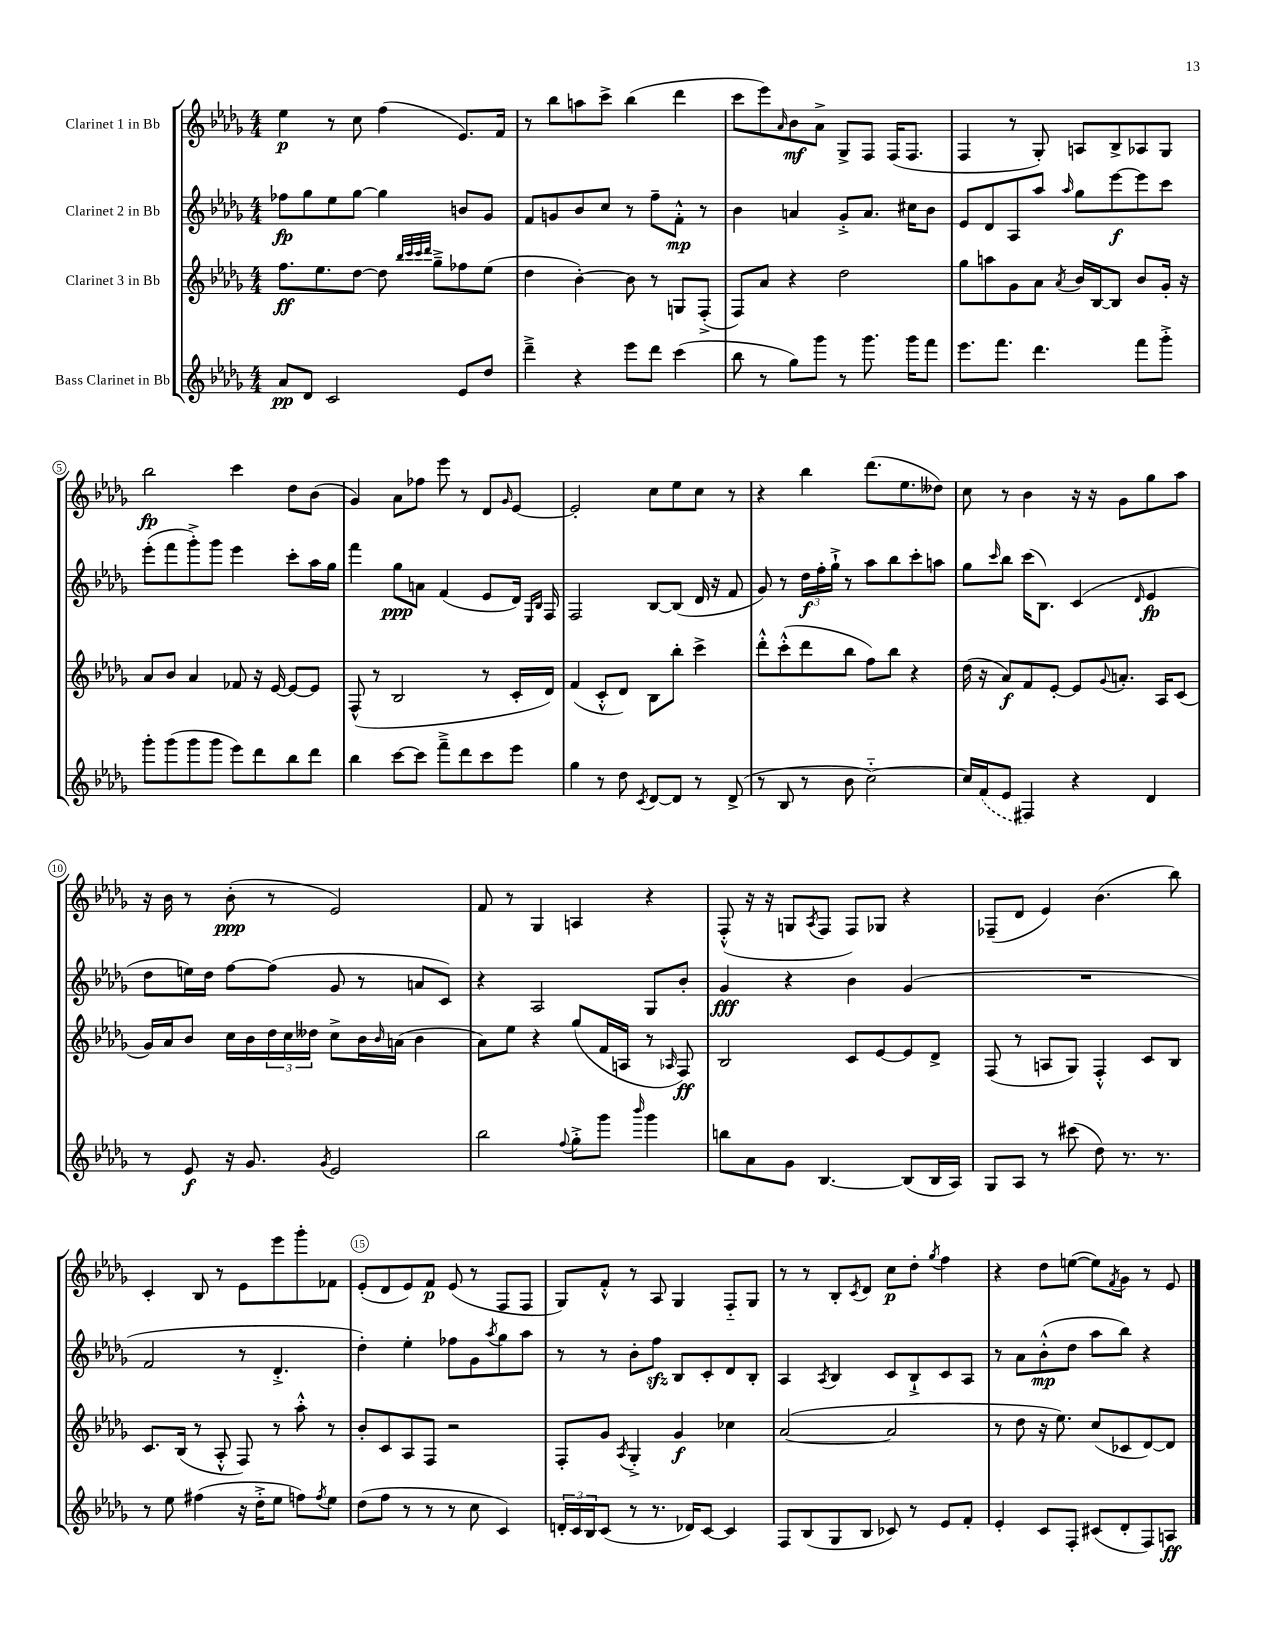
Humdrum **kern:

**kern	**kern	**kern	**kern
*staff4	*staff3	*staff2	*staff1
*clefG2	*clefG2	*clefG2	*clefG2
*k[b-e-a-d-g-]	*k[b-e-a-d-g-]	*k[b-e-a-d-g-]	*k[b-e-a-d-g-]
*M4/4	*M4/4	*M4/4	*M4/4
8a-	8.ff	8ff-	4ee-
8d-	.	8gg-	.
.	8.ee-	.	.
2c	.	8ee-	8r
.	[8dd-	[8gg-	8cc
.	8dd-]	4gg-]	(4ff
.	32qqbb-	.	.
.	32qqccc	.	.
.	32qqccc	.	.
.	32qqddd-	.	.
.	8gg-~^	.	.
8e-	8ff-	8b	8.e-)
8dd-	(8ee-	8g-	.
.	.	.	16f
=	=	=	=
4ddd-~^	4dd-	8f	8r
.	.	8g	8bb-
4r	[4b-')	8b-	8aa
.	.	8cc	8ccc^
8eee-	8b-]	8r	(4bb-
8ddd-	8r	8ff~	.
(4ccc	8G	8f'^^	4ddd-
.	(8F'^	8r	.
=	=	=	=
8bb-	8F)	4b-	8ccc
8r	8a-	.	8eee-)
.	.	.	16qqa-
8gg-)	4r	4a	8b-
8ggg-	.	.	8a-^
8r	2dd-	8g-'^	8G-^
8.ggg-	.	8.a	8F
.	.	.	(16F
16ggg-	.	16cc#	8.F
8fff	.	8b-	.
=	=	=	=
8.eee-	8gg-	8e-	4F
.	8aa	8d-	.
8.fff	.	.	.
.	8g-	8A-	8r
4.ddd-	8a-	8aa-	8G-')
.	8qa-	16qqaa-	.
.	16b-	8gg-	8A
.	[16B-	.	.
.	8B-]	[8eee-	8B-^
8fff	8b-	8eee-]	8A-
8ggg-'^	16g-'	8ccc	8G-
.	16r	.	.
=	=	=	=
8ggg-'	8a-	(8eee-'	2bb-
(8ggg-	8b-	8fff	.
8ggg-	4a-	8ggg-'^)	.
8ggg-	.	8ggg-	.
8eee-)	8f-	4eee-	4ccc
8ddd-	16r	.	.
.	[16e-	.	.
8bb-	8e-_	8ccc'	8dd-
8ddd-	8e-]	16aa-	(8b-
.	.	16gg-	.
=	=	=	=
4bb-	(8F^^	4fff	4g-)
.	8r	.	.
[8ccc	2B-	8gg-	8a-
8ccc]	.	8a	8ff-
8fff~^	.	(4f	8eee-
8ddd-	.	.	8r
8ccc	8r	8e-	8d-
.	.	.	16qqg-
8eee-	16c'	16d-)	[8e-
.	.	16qqE-	.
.	.	16qqB-	.
.	16d-)	16F	.
=	=	=	=
4gg-	(4f	2F	2e-']
8r	8c'^^	.	.
8dd-	8d-)	.	.
8qc	.	.	.
[8d-	8B-	[8B-	8cc
8d-]	8bb-'	(8B-]	8ee-
8r	4ccc^	16d-	8cc
.	.	16r	.
(8d-^	.	8f	8r
=	=	=	=
8r	8ddd-'^^	8g-)	4r
8B-	(8ccc'^^	8r	.
8r	8ddd-	24dd-	4bb-
.	.	24ff'	.
.	.	24gg-`^	.
8b-	8bb-	8r	.
[2cc'~)	8ff)	8aa-	(8.ddd-
.	8bb-	8bb-	.
.	.	.	8.ee-
.	4r	8ccc'	.
.	.	8aa	8dd--)
=	=	=	=
16cc]	(16dd-	8gg-	8cc
(16f	16r	.	.
.	.	16qqccc	.
8e-	8a-)	8bb-	8r
4F#)	8f	(16ccc	4b-
.	.	8.B-)	.
.	[8e-'	.	.
4r	8e-]	(4c	16r
.	.	.	16r
.	8qqg-	.	.
.	8.a'	.	8g-
.	.	16qqd-	.
4d-	.	4e-	8gg-
.	16A-	.	.
.	(8c	.	8aa-
=	=	=	=
8r	16g-)	8dd-	16r
.	16a-	.	16b-
8e-	8b-	16ee)	8r
.	.	16dd-	.
16r	16cc	[8ff	(8b-'
8.g-	16b-	.	.
.	24dd-	(8ff]	8r
.	24cc	.	.
.	24dd--	.	.
8qg-	.	.	.
2e-	8cc^	8g-	2e-)
.	16b-	8r	.
.	16qqb-	.	.
.	(16a	.	.
.	4b-	8a	.
.	.	8c)	.
=	=	=	=
2bb-	8a-)	4r	8f
.	8ee-	.	8r
.	4r	2A-	4G-
8qqff	.	.	.
8gg-'^	(8gg-	.	4A
8ggg-	16f	.	.
.	16A	.	.
16qqbbb-	.	.	.
4ggg-	8r	8G-	4r
.	16qqA-	.	.
.	8F)	8b-'	.
=	=	=	=
8bb	2B-	4g-	(8F'^^
8a-	.	.	16r
.	.	.	16r
8g-	.	4r	8G
.	.	.	8qA-
[4.B-	.	.	8F
.	8c	4b-	8F)
.	[8e-	.	8G-
(8B-]	8e-]	(4g-	4r
16B-	8d-^	.	.
16A-)	.	.	.
=	=	=	=
8G-	(8F	1r	(8F-~
8A-	8r	.	8d-
8r	8A	.	4e-)
(8ccc#	8G-)	.	.
8dd-)	4F'^^	.	(4.b-
8.r	.	.	.
.	8c	.	.
8.r	.	.	.
.	8B-	.	8bb-)
=	=	=	=
8r	8.c	2f	4c'
8ee-	.	.	.
.	(16B-	.	.
(4ff#	8r	.	8B-
.	8A-'^^	.	8r
16r	8F)	8r	8e-
16dd-'^	.	.	.
8ee-	8r	4.d-'^	8eee-
8ff)	8aa-'^^	.	8ggg-'
8qff	.	.	.
8ee-	8r	.	8f-
=	=	=	=
(8dd-	8b-'	4dd-')	(8e-'
8ff	8c	.	8d-
8r	8A-	4ee-'	8e-)
8r	8F	.	8f
8r	2r	8ff-	(8e-
8cc	.	8g-	8r
.	.	8qaa-	.
4c)	.	8gg-	8F
.	.	8aa-	8F
=	=	=	=
24d'	8F'	8r	8G-)
24c	.	.	.
24B-	.	.	.
(8c	8g-	8r	8f'^^
.	8qA-	.	.
8r	4G-'^	8b-'	8r
8.r	.	8ff	8A-
.	4g-	8B-	4G-
16d-)	.	.	.
[8c	.	8c'	.
4c]	4cc-	8d-	8F'~
.	.	8B-'	8G-
=	=	=	=
8F	([2a-	4A-	8r
(8B-	.	.	8r
.	.	8qA-	.
8G-	.	4B-	8B-'
.	.	.	8qc
8B-	.	.	8d-
8c-)	2a-]	8c	8cc
8r	.	8B-`^	8dd-'
.	.	.	8qgg-
8e-	.	8c	4ff
8f'	.	8A-	.
=	=	=	=
4e-'	8r	8r	4r
.	8dd-	8a-	.
8c	16r	(8b-'^^	8dd-
.	8.ee-)	.	.
8F'	.	8dd-	([8ee
(8c#	(8cc	8aa-	8ee])
.	.	.	8qf
8d-'	8c-	8bb-)	8g-
8F)	[8d-)	4r	8r
8A	8d-]	.	8e-
==	==	==	==
*-	*-	*-	*-
